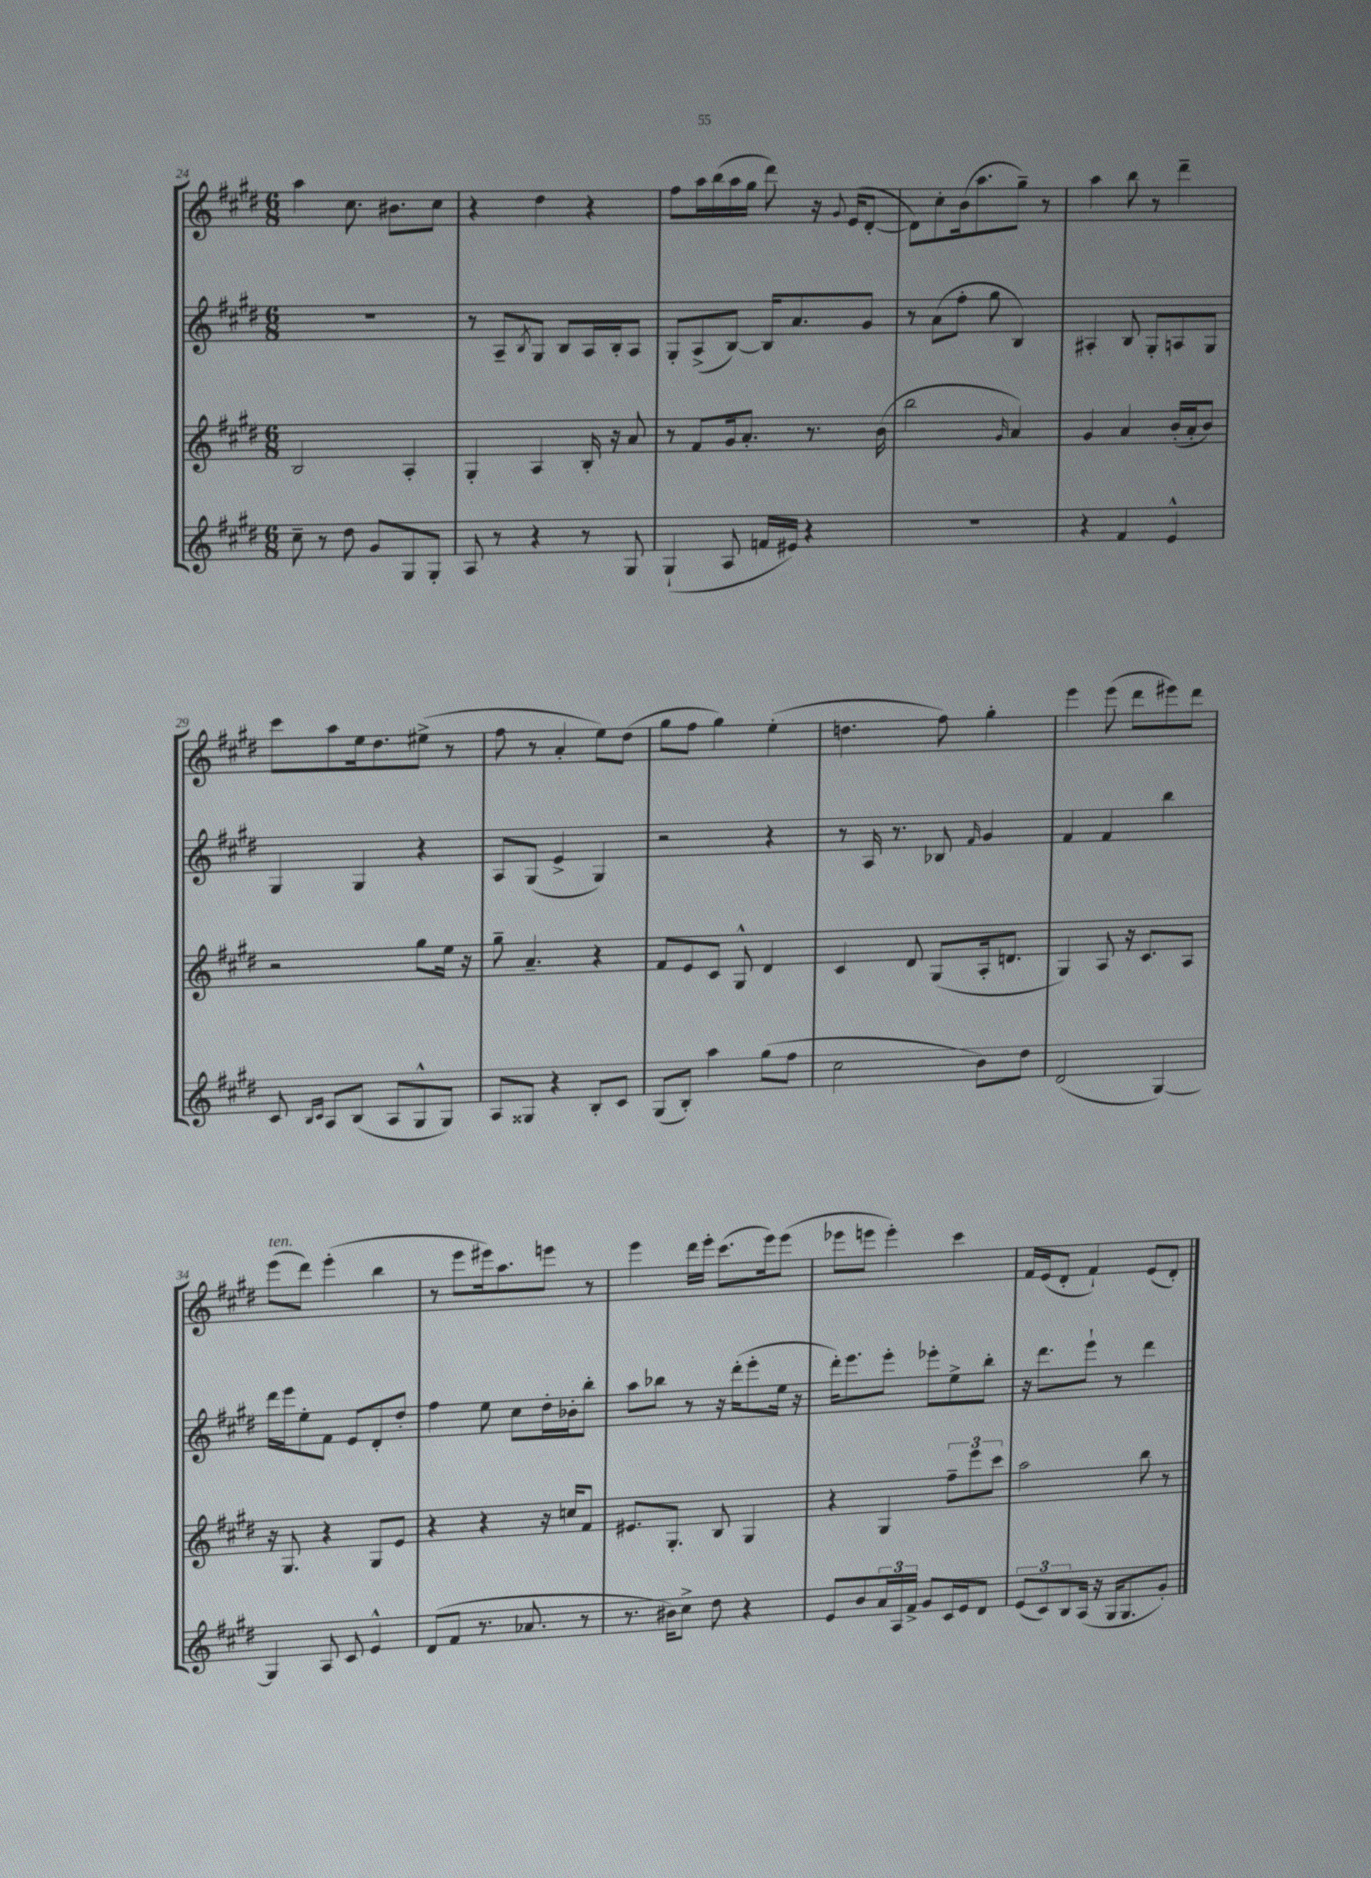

**kern	**kern	**kern	**kern
*staff4	*staff3	*staff2	*staff1
*clefG2	*clefG2	*clefG2	*clefG2
*k[f#c#g#d#]	*k[f#c#g#d#]	*k[f#c#g#d#]	*k[f#c#g#d#]
*M6/8	*M6/8	*M6/8	*M6/8
8cc#~	2B	2.r	4aa
8r	.	.	.
8dd#	.	.	8.cc#
8g#	.	.	.
.	.	.	8.b#
8G#	4A'	.	.
8G#'	.	.	8cc#
=	=	=	=
8A	4G#'	8r	4r
8r	.	8A~	.
.	.	8qB	.
4r	4A	8G#	4dd#
.	.	8B	.
8r	16B'	16A	4r
.	16r	16B'	.
8G#	8a	8A	.
=	=	=	=
(4G#`	8r	8G#'	8ff#
.	8f#	(8A^	16aa
.	.	.	(16bb
8A	16g#	[8B)	16aa
.	8.a'	.	16gg#
16f	.	16B]	8ddd#)
16e#)	.	8.a	.
4r	8.r	.	16r
.	.	.	8qqg#
.	.	.	(16e
.	.	8g#	[8d#'
.	(16b	.	.
=	=	=	=
2.r	2bb	8r	8d#])
.	.	(8a	8cc#'
.	.	8ff#'	(16b
.	.	.	8.aa
.	.	8gg#	.
.	16qqg#	.	.
.	4a)	4B)	8gg#~)
.	.	.	8r
=	=	=	=
4r	4g#	4A#'	4aa
4f#	4a	8B	8bb
.	.	8G#'	8r
4e^^	(16b'	8A	4ddd#~
.	16a'	.	.
.	8b)	8G#	.
=	=	=	=
8c#	2r	4G#	8ccc#
16qqB	.	.	.
16qqc#	.	.	.
8A	.	.	8aa
(8B	.	4G#	16ee
.	.	.	8.dd#
8A	.	.	.
8G#^^	8gg#	4r	(8ee#^
8G#)	16ee	.	8r
.	16r	.	.
=	=	=	=
8A	8gg#~	8A	8ff#
8G##	4.a~	(8G#	8r
4r	.	4e^	4a'
8B'	4r	4G#)	8ee)
8c#	.	.	(8dd#
=	=	=	=
(8G#	8f#	2r	8gg#
8B')	8e	.	8ff#
4aa	8c#	.	4gg#)
.	8G#^^	.	.
(8gg#	4d#	4r	(4ee'
8ff#	.	.	.
=	=	=	=
2cc#	4c#	8r	4.dd
.	.	16A	.
.	.	8.r	.
.	8d#	.	.
.	(8G#	8B-	8ff#)
.	.	16qqf#	.
8b)	16A'	4g#	4gg#'
.	8.d	.	.
8dd#	.	.	.
=	=	=	=
(2d#	4G#)	4f#	4eee
.	8A	4f#	(8eee
.	16r	.	8ddd#
.	8.c#	.	.
[4G#)	.	4bb	8eee#)
.	8A	.	8ddd#
=	=	=	=
4G#]	16r	16ddd#	(8eee
.	8.G#	16eee	.
.	.	8ee'	8ddd#)
8A	4r	8f#	(4eee'
8c#	.	8e	.
4e^^	8G#	8d#'	4bb
.	8e	8dd#'	.
=	=	=	=
(8d#	4r	4ff#	8r
8f#	.	.	8eee
8.r	4r	8ee	16eee#)
.	.	.	8.aa
.	.	8cc#	.
8.a-	.	.	.
.	16r	16dd#'	8eee
.	16cc	16b-'	.
8r	8f#	8bb'	8r
=	=	=	=
8.r	8.e#	8aa	4eee
.	.	8bb-	.
16b#)	8.G#'	.	.
8cc#^	.	8r	16ddd#
.	.	.	16eee'
8dd#	8B	16r	(8.ccc#
.	.	(16ddd#'	.
4r	4G#	8eee'	.
.	.	.	16eee)
.	.	16ee	(8eee
.	.	16r	.
=	=	=	=
8e	4r	16ddd#')	8eee-
.	.	8.eee	.
8b	.	.	8eee
24a	4G#	8eee'	4eee')
24A	.	.	.
24f#^	.	.	.
8g#	.	8eee-'	.
16c#	12ff#~	8ee^	4ccc#
16e	.	.	.
.	12eee	.	.
8d#	.	8bb'	.
.	12ccc#	.	.
=	=	=	=
(12e	2aa	16r	16f#
.	.	8.ddd#	(16e
12c#)	.	.	.
.	.	.	8d#'
12B	.	.	.
(16A	.	8eee`	4f#`)
16r	.	.	.
16G#	.	8r	.
8.G#	.	.	.
.	8bb	4ddd#	(8e
8g#')	8r	.	8d#')
==	==	==	==
*-	*-	*-	*-
